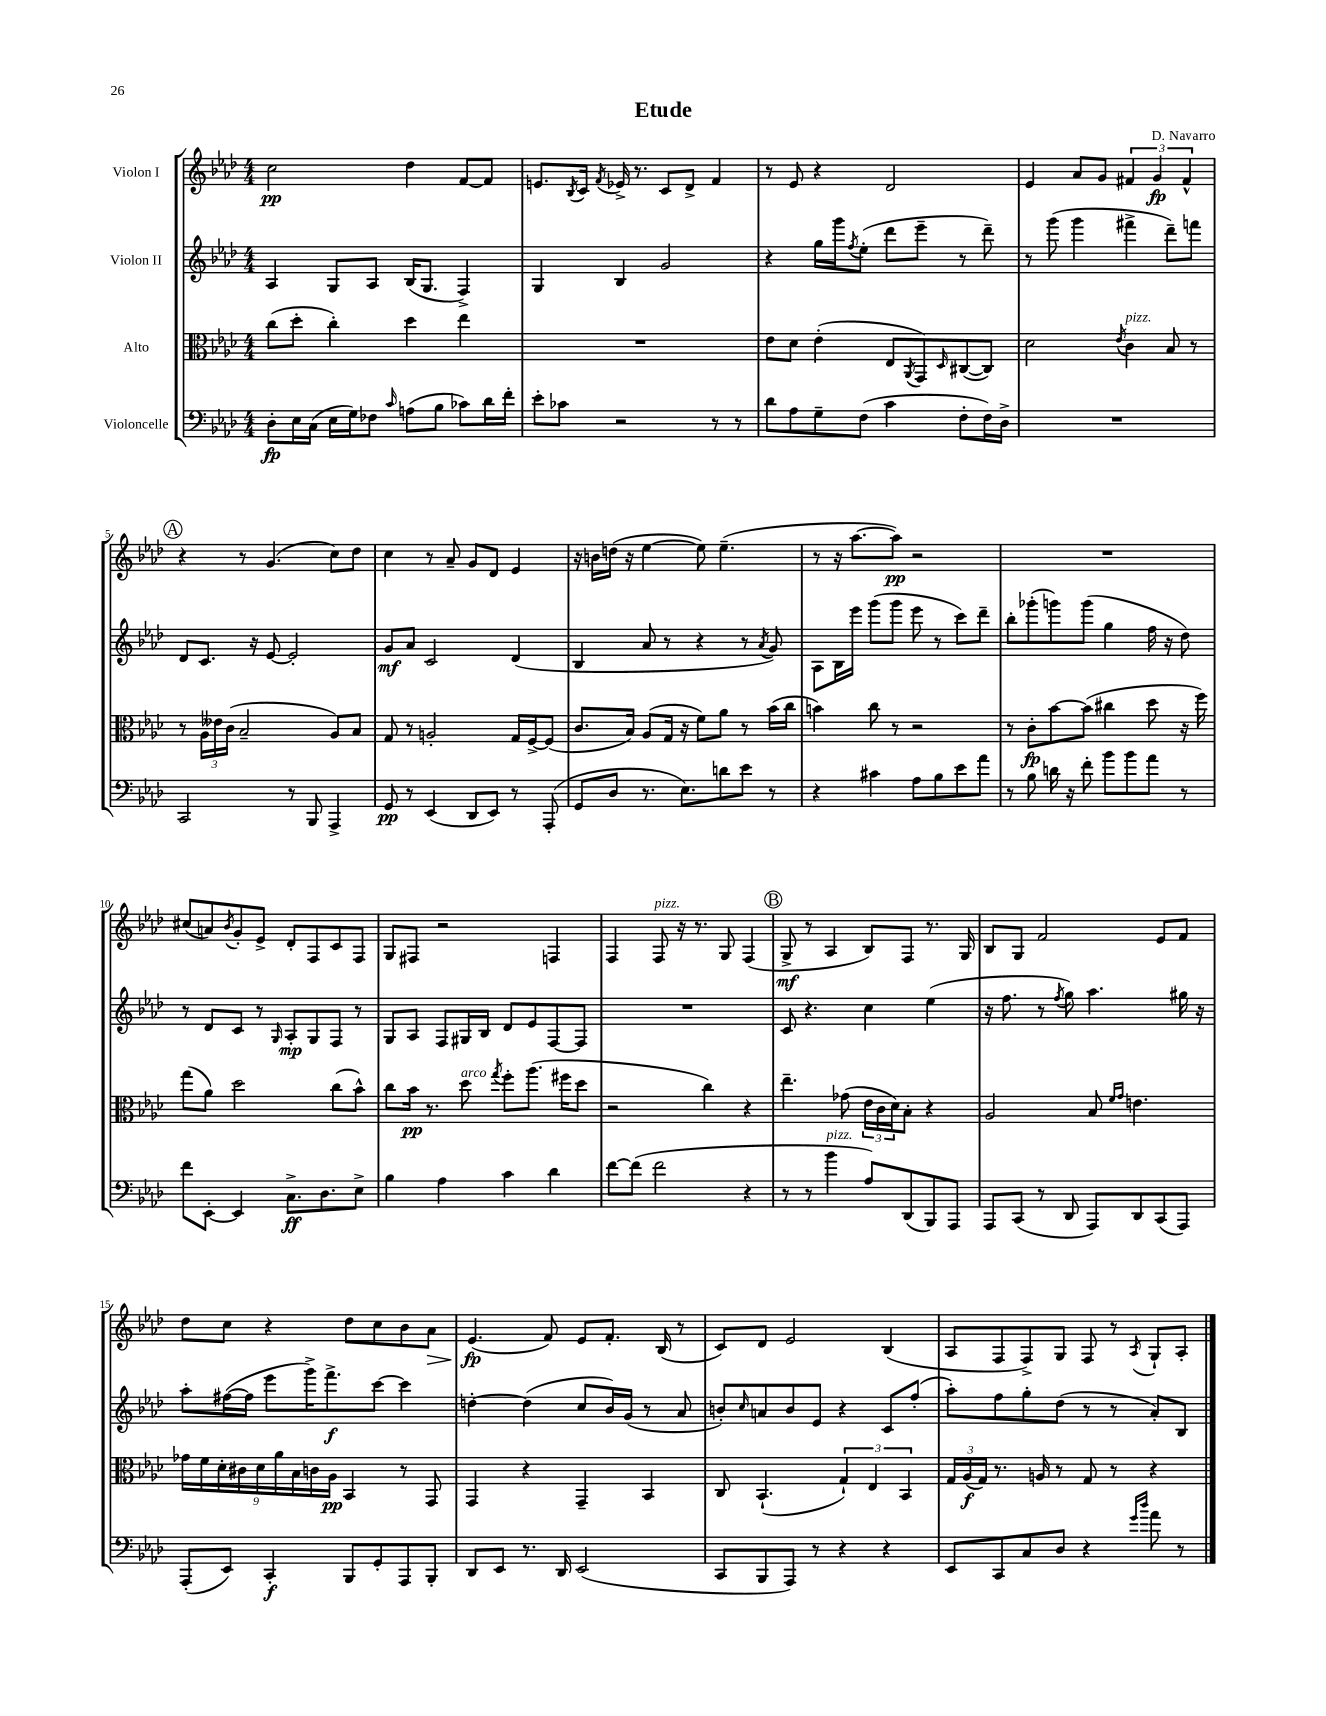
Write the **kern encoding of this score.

**kern	**dynam	**kern	**dynam	**kern	**dynam	**kern	**dynam
*part4	*part4	*part3	*part3	*part2	*part2	*part1	*part1
*staff4	*staff4	*staff3	*staff3	*staff2	*staff2	*staff1	*staff1
*I"Violoncelle	*	*I"Alto	*	*I"Violon II	*	*I"Violon I	*
*clefF4	*	*clefC3	*	*clefG2	*	*clefG2	*
*k[b-e-a-d-]	*	*k[b-e-a-d-]	*	*k[b-e-a-d-]	*	*k[b-e-a-d-]	*
*M4/4	*	*M4/4	*	*M4/4	*	*M4/4	*
=1	=1	=1	=1	=1	=1	=1	=1
8D-'\L	fp	(8cc\L	.	4A-/	.	2cc\	pp
16E-\L	.	8dd-'\J	.	.	.	.	.
(16C\JJ	.	.	.	.	.	.	.
16E-\LL	.	4cc'\)	.	8G/L	.	.	.
16G\J)	.	.	.	.	.	.	.
8F-X\J	.	.	.	8A-/J	.	.	.
16qqc/	.	.	.	.	.	.	.
(8An\L	.	4dd-\	.	(16B-/KL	.	4dd-\	.
.	.	.	.	8.G/J	.	.	.
8B-\J	.	.	.	.	.	.	.
8c-X\L)	.	4ee-\	.	4F^/)	.	[8f/L	.
16d-\L	.	.	.	.	.	8f/J]	.
16f'\JJ	.	.	.	.	.	.	.
=2	=2	=2	=2	=2	=2	=2	=2
8e-'\L	.	1r	.	4G/	.	8.en/L	.
8c-X\J	.	.	.	.	.	.	.
.	.	.	.	.	.	8qB-/	.
.	.	.	.	.	.	16c/Jk	.
.	.	.	.	.	.	8qf/	.
2r	.	.	.	4B-/	.	16e-X^/	.
.	.	.	.	.	.	8.r	.
.	.	.	.	2g/	.	8c/L	.
.	.	.	.	.	.	8d-^/J	.
8r	.	.	.	.	.	4f/	.
8r	.	.	.	.	.	.	.
=3	=3	=3	=3	=3	=3	=3	=3
8d-\L	.	8e-\L	.	4r	.	8r	.
8A-\	.	8d-\J	.	.	.	8e-/	.
8G~\	.	(4e-'\	.	16gg\LL	.	4r	.
.	.	.	.	16ggg\J	.	.	.
.	.	.	.	8qff/	.	.	.
(8F\J	.	.	.	(8ee-'\J	.	.	.
4c\	.	8E-/L	.	8ddd-\L	.	2d-/	.
.	.	8qAA-/	.	.	.	.	.
.	.	8GG/)	.	8eee-~\J	.	.	.
.	.	16qqD-/	.	.	.	.	.
8F'\L	.	([8C#X/	.	8r	.	.	.
16F\L)	.	8C#/J])	.	8ddd-~\)	.	.	.
16D-^\JJ	.	.	.	.	.	.	.
=4	=4	=4	=4	=4	=4	=4	=4
1r	.	2d-\	.	8r	.	4e-/	.
.	.	.	.	(8ggg\	.	.	.
.	.	.	.	4ggg\	.	8a-/L	.
.	.	.	.	.	.	8g/J	.
.	.	8qe-/	.	.	.	.	.
!	!	!LO:TX:a:i:t=pizz.	!	!	!	!	!
.	.	4c\	.	4fff#X^\	.	6f#X/	.
.	.	.	.	.	.	6g/	fp
.	.	8B-/	.	8ddd-~\L)	.	.	.
.	.	.	.	.	.	6f#^^/	.
.	.	8r	.	8fffn\J	.	.	.
!!LO:LB:g=z
!!LO:REH:place=s1:t=A
=5	=5	=5	=5	=5	=5	=5	=5
2CC/	.	8r	.	8d-/L	.	4r	.
.	.	24A-\LL	.	8.c/J	.	.	.
.	.	24e--X\	.	.	.	.	.
.	.	(24c\JJ	.	.	.	.	.
.	.	2B-~/	.	.	.	8r	.
.	.	.	.	16r	.	.	.
.	.	.	.	[8e-/	.	(4.g/	.
8r	.	.	.	2e-'/]	.	.	.
8BBB-/	.	.	.	.	.	.	.
4AAA-^/	.	8A-/L)	.	.	.	8cc\L)	.
.	.	8B-/J	.	.	.	8dd-\J	.
=6	=6	=6	=6	=6	=6	=6	=6
8GG/	pp	8G/	.	8g/L	mf	4cc\	.
8r	.	8r	.	8a-/J	.	.	.
(4EE-/	.	2An'/	.	2c/	.	8r	.
.	.	.	.	.	.	8a-~/	.
8DD-/L	.	.	.	.	.	8g/L	.
8EE-/J)	.	.	.	.	.	8d-/J	.
8r	.	16G/LL	.	(4d-/	.	4e-/	.
.	.	[16F^/J	.	.	.	.	.
(8AAA-'/	.	(8F/J]	.	.	.	.	.
=7	=7	=7	=7	=7	=7	=7	=7
8GG/L	.	8.c/L	.	4B-/	.	16r	.
.	.	.	.	.	.	16bn\LL	.
8D-/J	.	.	.	.	.	(16ddn\JJ	.
.	.	16B-/Jk)	.	.	.	16r	.
8.r	.	(8A-/L	.	8a-/	.	[4ee-\	.
.	.	16G/Jk	.	8r	.	.	.
8.E-\L)	.	16r	.	.	.	.	.
.	.	8f\L)	.	4r	.	8ee-\])	.
8dn\	.	8a-\J	.	.	.	(4.ee-~\	.
8e-\J	.	8r	.	8r	.	.	.
.	.	.	.	8qa-/	.	.	.
8r	.	(16b-\LL	.	8g/)	.	.	.
.	.	16cc\JJ	.	.	.	.	.
=8	=8	=8	=8	=8	=8	=8	=8
4r	.	4bn\)	.	8A-\L	.	8r	.
.	.	.	.	16B-\L	.	16r	.
.	.	.	.	16eee-\JJ	.	[8.aa-\L	.
4c#X\	.	8cc\	.	(8ggg\L	.	.	.
.	.	8r	.	8ggg\J	.	8aa-\J])	pp
8A-\L	.	2r	.	8eee-\	.	2r	.
8B-\	.	.	.	8r	.	.	.
8e-\	.	.	.	8ccc\L)	.	.	.
8a-\J	.	.	.	8ddd-~\J	.	.	.
=9	=9	=9	=9	=9	=9	=9	=9
8r	.	8r	.	8bb-'\L	.	1r	.
8B-\	.	8c'\L	fp	(8ggg-X'\	.	.	.
16dn\	.	[8b-\	.	8gggn\)	.	.	.
16r	.	.	.	.	.	.	.
8f'\	.	(8b-\J]	.	(8ggg\J	.	.	.
8b-\L	.	4cc#X\	.	4gg\	.	.	.
8b-\	.	.	.	.	.	.	.
8a-\J	.	8dd-\	.	16ff\	.	.	.
.	.	.	.	16r	.	.	.
8r	.	16r	.	8dd-\)	.	.	.
.	.	16ff\)	.	.	.	.	.
!!LO:LB:g=z
=10	=10	=10	=10	=10	=10	=10	=10
8f\L	.	(8gg\L	.	8r	.	(8cc#X/L	.
[8EE-'\J	.	8a-\J)	.	8d-/L	.	8an/)	.
.	.	.	.	.	.	8qb-/	.
4EE-/]	.	2dd-\	.	8c/J	.	8g'/	.
.	.	.	.	8r	.	8e-^/J	.
.	.	.	.	16qqG/	.	.	.
8.C^\L	ff	.	.	8A-'/L	mp	8d-'/L	.
.	.	.	.	8G/	.	8F/	.
8.D-\	.	.	.	.	.	.	.
.	.	(8cc\L	.	8F/J	.	8c/	.
8E-^\J	.	8b-^^\J)	.	8r	.	8F/J	.
=11	=11	=11	=11	=11	=11	=11	=11
4B-\	.	8cc\L	.	8G/L	.	8G/L	.
.	.	16b-\Jk	pp	8A-/J	.	8F#X/J	.
.	.	8.r	.	.	.	.	.
4A-\	.	.	.	8F/L	.	2r	.
!	!	!LO:TX:a:i:t=arco	!	!	!	!	!
.	.	8dd-\	.	16G#X/L	.	.	.
.	.	.	.	16B-/JJ	.	.	.
.	.	8qgg/	.	.	.	.	.
4c\	.	8ff'\L	.	8d-/L	.	.	.
.	.	(8.aa-\J	.	8e-/	.	.	.
4d-\	.	.	.	[8F/	.	4Fn/	.
.	.	16ff#X\KL	.	.	.	.	.
.	.	8dd-\J	.	8F/J]	.	.	.
=12	=12	=12	=12	=12	=12	=12	=12
[8f\L	.	2r	.	1r	.	4F/	.
(8f\J]	.	.	.	.	.	.	.
!	!	!	!	!	!	!LO:TX:a:i:t=pizz.	!
2f\	.	.	.	.	.	8F/	.
.	.	.	.	.	.	16r	.
.	.	.	.	.	.	8.r	.
.	.	4cc\)	.	.	.	.	.
.	.	.	.	.	.	8G/	.
4r	.	4r	.	.	.	(4F/	.
!!LO:REH:place=s1:t=B
=13	=13	=13	=13	=13	=13	=13	=13
8r	.	4.ee-~\	.	8c/	.	8G^/	mf
8r	.	.	.	4.r	.	8r	.
!LO:TX:a:i:t=pizz.	!	!	!	!	!	!	!
4b-\	.	.	.	.	.	4A-/	.
.	.	(8g-X\	.	.	.	.	.
8A-/L)	.	24e-\LL	.	4cc\	.	8B-/L)	.
.	.	24c\	.	.	.	.	.
.	.	24d-\J)	.	.	.	.	.
(8DD-/	.	8B-'\J	.	.	.	8F/J	.
8BBB-/)	.	4r	.	(4ee-\	.	8.r	.
8AAA-/J	.	.	.	.	.	.	.
.	.	.	.	.	.	16G/	.
=14	=14	=14	=14	=14	=14	=14	=14
8AAA-/L	.	2A-/	.	16r	.	8B-/L	.
.	.	.	.	8.ff\	.	.	.
(8CC/J	.	.	.	.	.	8G/J	.
8r	.	.	.	8r	.	2f/	.
.	.	.	.	8qff/	.	.	.
8DD-/	.	.	.	8gg\)	.	.	.
8AAA-/L)	.	8B-/	.	4.aa-\	.	.	.
.	.	16qqf/LL	.	.	.	.	.
.	.	16qqg/JJ	.	.	.	.	.
8DD-/	.	4.en\	.	.	.	.	.
(8CC/	.	.	.	.	.	8e-/L	.
8AAA-/J)	.	.	.	16gg#X\	.	8f/J	.
.	.	.	.	16r	.	.	.
!!LO:LB:g=z
=15	=15	=15	=15	=15	=15	=15	=15
(8AAA-'/L	.	18g-X\LL	.	8aa-'\L	.	8dd-\L	.
.	.	18f\	.	.	.	.	.
.	.	18d-'\	.	.	.	.	.
8EE-/J)	.	.	.	([16ff#X\L	.	8cc\J	.
.	.	18c#X\	.	.	.	.	.
.	.	.	.	16ff#\JJ]	.	.	.
.	.	18d-\	.	.	.	.	.
4CC'/	f	.	.	8eee-\L	.	4r	.
.	.	18a-\	.	.	.	.	.
.	.	18B-\	.	.	.	.	.
.	.	.	.	16ggg^\K)	.	.	.
.	.	18cn\	.	.	.	.	.
.	.	.	.	8.fff^\	f	.	.
.	.	18A-\JJ	pp	.	.	.	.
8BBB-/L	.	4BB-/	.	.	.	8dd-\L	.
8GG'/	.	.	.	[8ccc\J	.	8cc\	.
8AAA-/	.	8r	.	4ccc\]	.	8b-\	.
!	!	!	!	!	!	!	!LO:HP:b
8BBB-'/J	.	8GG/	.	.	.	8a-\J	>
=16	=16	=16	=16	=16	=16	=16	=16
8DD-/L	.	4GG/	.	[4ddn'\	.	(4.e-/	fp
8EE-/J	.	.	.	.	.	.	.
8.r	.	4r	.	(4dd\]	.	.	.
.	.	.	.	.	.	8f/)	]
16DD-/	.	.	.	.	.	.	.
(2EE-/	.	4GG~/	.	8cc/L	.	8e-/L	.
.	.	.	.	16b-/L)	.	8.f'/J	.
.	.	.	.	(16g/JJ	.	.	.
.	.	4BB-/	.	8r	.	.	.
.	.	.	.	.	.	(16B-/	.
.	.	.	.	8a-/	.	8r	.
=17	=17	=17	=17	=17	=17	=17	=17
8CC/L	.	8C/	.	8bn'/L)	.	8c/L)	.
.	.	.	.	16qqcc/	.	.	.
8BBB-/	.	(4.BB-`/	.	8an/	.	8d-/J	.
8AAA-/J)	.	.	.	8b/	.	2e-/	.
8r	.	.	.	8e-/J	.	.	.
4r	.	6G`/)	.	4r	.	.	.
.	.	6E-/	.	.	.	.	.
4r	.	.	.	8c/L	.	(4B-/	.
.	.	6BB-/	.	.	.	.	.
.	.	.	.	(8ff'/J	.	.	.
=18	=18	=18	=18	=18	=18	=18	=18
8EE-/L	.	24G/LL	.	8aa-'\L)	.	8A-/L	.
.	.	(24A-/	f	.	.	.	.
.	.	24G/JJ)	.	.	.	.	.
8CC/	.	8.r	.	8ff\	.	8F/	.
8C/	.	.	.	8gg'\	.	8F^/)	.
.	.	16An/	.	.	.	.	.
8D-/J	.	8r	.	(8dd-\J	.	8G/J	.
4r	.	8G/	.	8r	.	8F/	.
.	.	8r	.	8r	.	8r	.
16qqg/LL	.	.	.	.	.	.	.
16qqdd-/JJ	.	.	.	.	.	8qA-/	.
8a-\	.	4r	.	8a-'/L)	.	8G`/L	.
8r	.	.	.	8B-/J	.	8A-'/J	.
==	==	==	==	==	==	==	==
*-	*-	*-	*-	*-	*-	*-	*-
